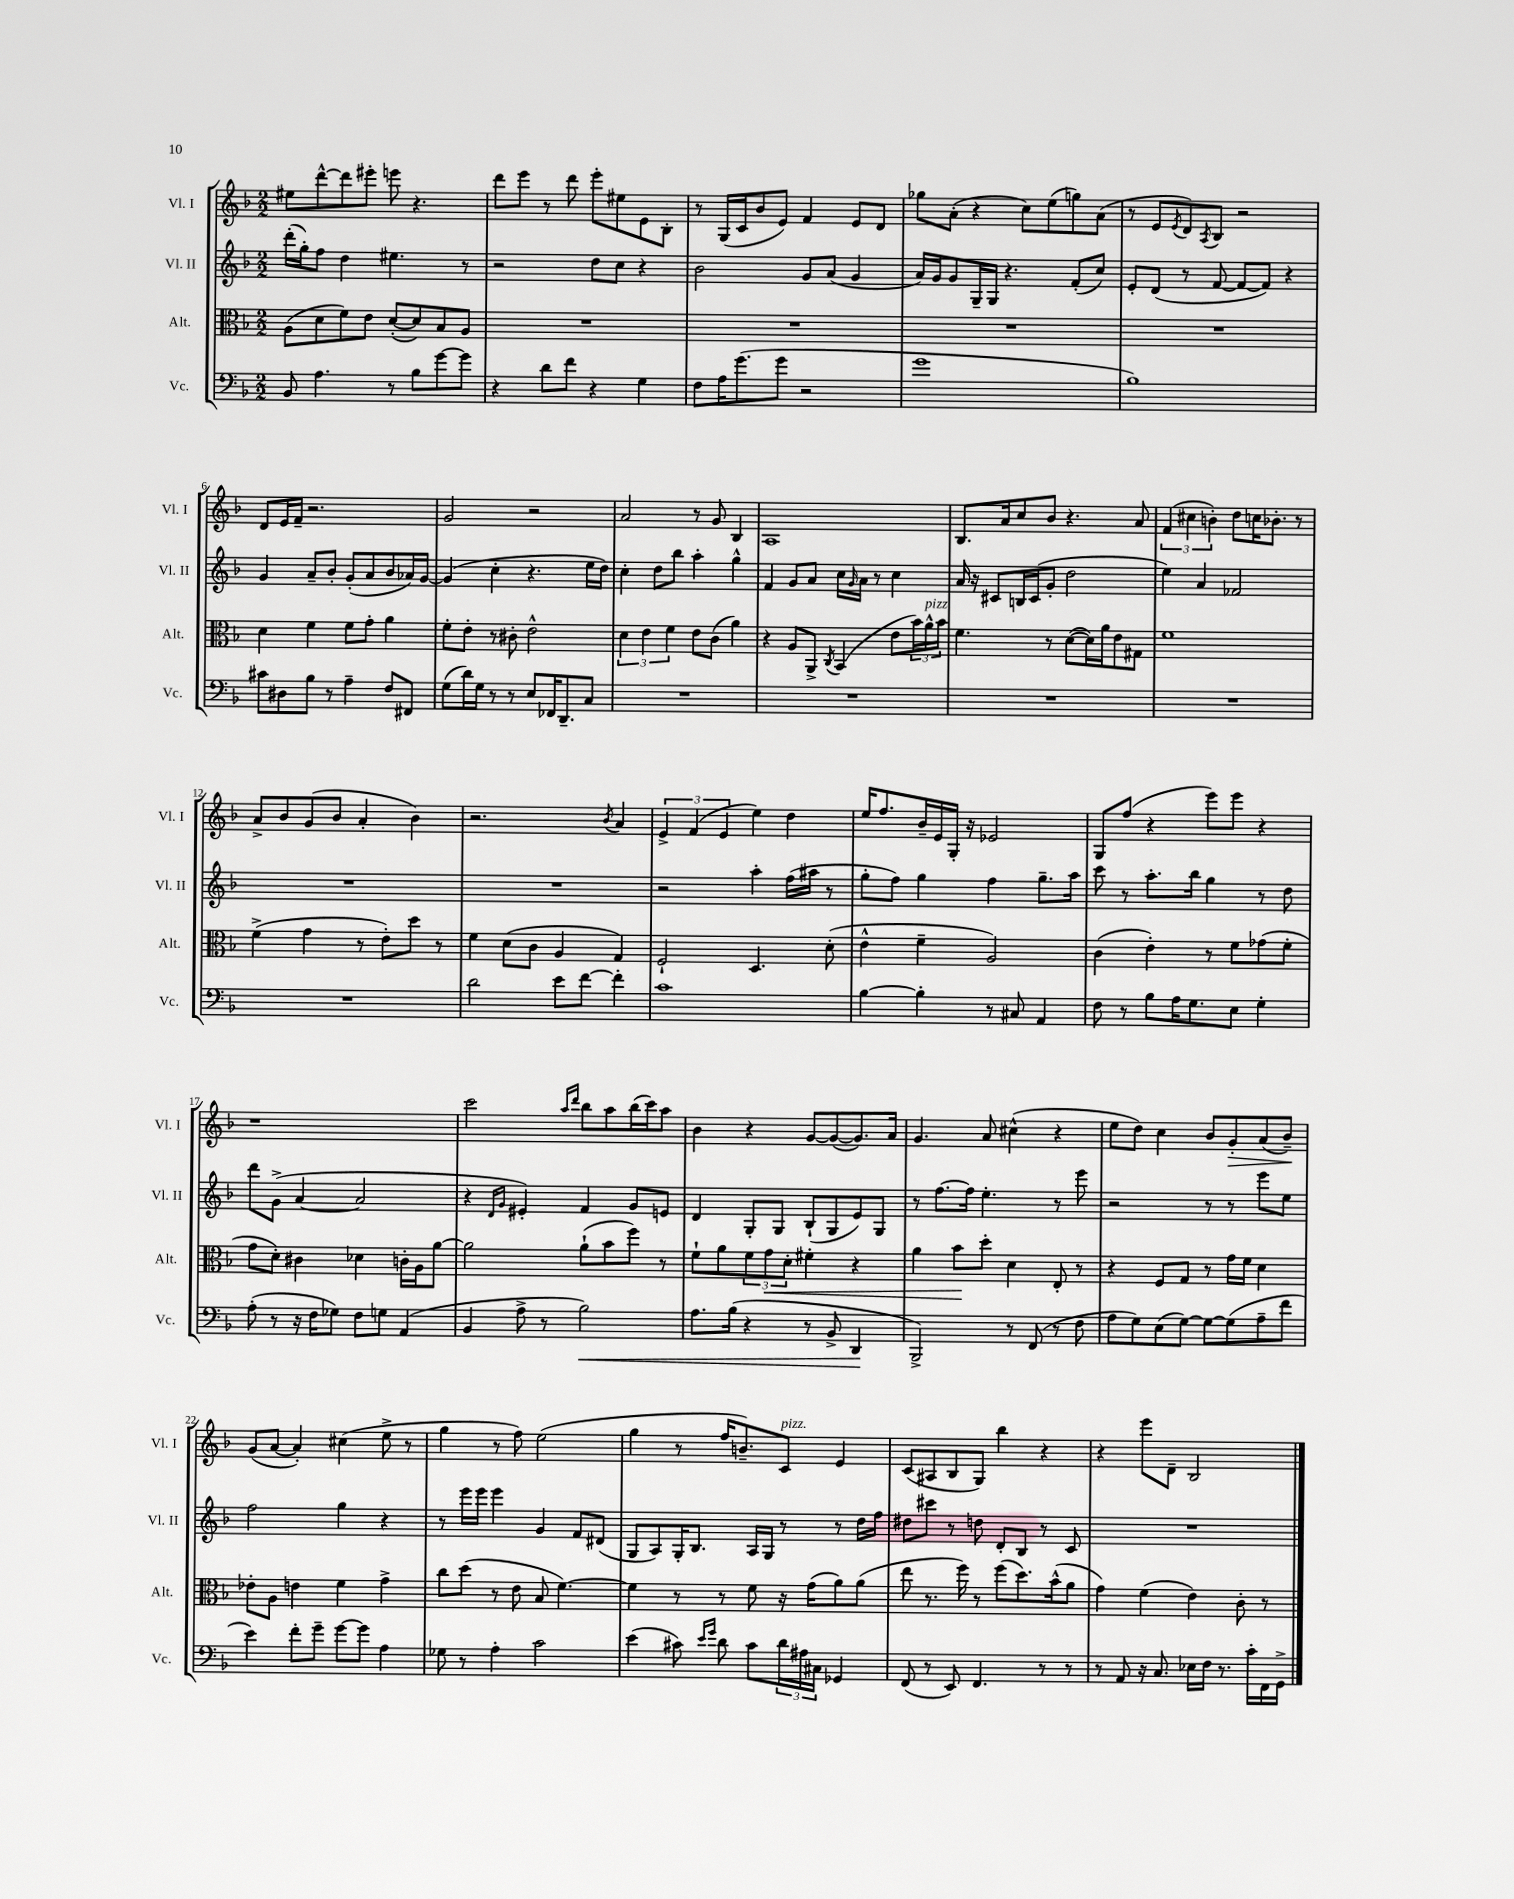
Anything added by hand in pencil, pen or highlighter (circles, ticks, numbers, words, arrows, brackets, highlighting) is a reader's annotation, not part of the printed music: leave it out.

**kern	**kern	**kern	**kern
*staff4	*staff3	*staff2	*staff1
*clefF4	*clefC3	*clefG2	*clefG2
*k[b-]	*k[b-]	*k[b-]	*k[b-]
*M2/2	*M2/2	*M2/2	*M2/2
8BB-	(8A	(16ddd'	8ee#
.	.	16gg')	.
4.A	8d	8ff	[8ddd^^
.	8f)	4dd	8ddd]
.	8e	.	8eee#'
8r	([8d'	4.ee#	8eee
8B-	8d])	.	4.r
[8g	8B-	.	.
8g]	8A	8r	.
=	=	=	=
4r	1r	2r	8ddd
.	.	.	8eee
8d	.	.	8r
8f	.	.	8ddd
4r	.	8dd	8eee'
.	.	8cc	8ee#
4G	.	4r	8e
.	.	.	8B-'
=	=	=	=
8F	1r	2b-	8r
16A	.	.	(16G
(8.g	.	.	16c
.	.	.	8b-
8g	.	.	8e)
2r	.	8g	4f
.	.	(8a	.
.	.	4g	8e
.	.	.	8d
=	=	=	=
1g	1r	16a)	8gg-
.	.	16g	.
.	.	8g	(8a'
.	.	16G~	4r
.	.	16G	.
.	.	4.r	.
.	.	.	8cc)
.	.	.	(8ee
.	.	(8f'	8gg)
.	.	8cc)	(8a
=	=	=	=
1B-)	1r	8e'	8r
.	.	(8d	8e
.	.	.	8qe
.	.	8r	8d)
.	.	.	8qA
.	.	[8f	8B-
.	.	8f_	2r
.	.	8f])	.
.	.	4r	.
=	=	=	=
8c#	4d	4g	8d
8D#	.	.	16e
.	.	.	16f~
8B-	4f	8a~	2.r
8r	.	8b-'	.
4A~	8f	(8g'	.
.	8g'	8a	.
8F	4a	8b-	.
8FF#	.	16a-)	.
.	.	[16g	.
=	=	=	=
(8G	8f'	(4g]	2g
16d)	8e'	.	.
16G	.	.	.
8r	8r	4cc'	.
8r	8c#'	.	.
8E	2e^^	4.r	2r
16FF-	.	.	.
8.DD~	.	.	.
8C	.	16ee	.
.	.	16dd)	.
=	=	=	=
1r	6d	4cc'	2a
.	6e	.	.
.	.	8dd	.
.	6f	.	.
.	.	8bb-	.
.	8e	4aa'	8r
.	(8c	.	8g
.	4a)	4gg^^	4B-
=	=	=	=
1r	4r	4f	1A
.	8A	8g	.
.	8AA^	8a	.
.	8qC	.	.
.	(4BB-	16cc	.
.	.	16qqg	.
.	.	16a	.
.	.	8r	.
.	8e	4cc	.
.	24b-)	.	.
.	24a^^	.	.
.	24b-	.	.
=	=	=	=
1r	4.f	16a	8.B-
.	.	16r	.
.	.	8c#	.
.	.	.	16a
.	.	16B	8cc
.	.	(16c#	.
.	8r	8g'	8b-
.	([8d	2dd	4.r
.	16d])	.	.
.	16a	.	.
.	8e	.	.
.	8G#	.	8a
=	=	=	=
1r	1f	4ee)	(6f
.	.	.	6cc#
.	.	4a	.
.	.	.	6b')
.	.	2f-	8dd
.	.	.	16cc
.	.	.	8.b-'
.	.	.	8r
=	=	=	=
1r	(4f^	1r	8a^
.	.	.	8b-
.	4g	.	(8g
.	.	.	8b-
.	8r	.	4a'
.	8e')	.	.
.	8dd	.	4b-)
.	8r	.	.
=	=	=	=
2d	4f	1r	2.r
.	(8d	.	.
.	8c	.	.
8e	4A	.	.
[8f	.	.	.
.	.	.	8qb-
4f']	4G)	.	4a
=	=	=	=
1c	2F`	2r	6e^
.	.	.	(6f
.	.	.	6e
.	4.D	4aa'	4ee)
.	.	(16ff	4dd
.	.	16aa#	.
.	(8d'	8r	.
=	=	=	=
[4B-	4e^^	8gg'	16ee
.	.	.	8.ff
.	.	8ff)	.
4B-']	4f~	4gg	16b-~
.	.	.	16e
.	.	.	16G'
.	.	.	16r
8r	2A)	4ff	2e-
8C#	.	.	.
4AA	.	8.gg~	.
.	.	16aa	.
=	=	=	=
8F	(4c	8ccc	8G
8r	.	8r	(8ff
8B-	4e')	8.aa'	4r
16A	.	.	.
8.G	.	16bb-	.
.	8r	4gg	8eee)
8E	8f	.	8eee
4G'	(8g-	8r	4r
.	8f'	8dd	.
=	=	=	=
(8A'	8g	8ddd	1r
8r	8d')	(8g^	.
16r	4c#	[4a	.
16F	.	.	.
8G-)	.	.	.
8F	4d-	2a]	.
8G	.	.	.
(4AA	16c'	.	.
.	16A	.	.
.	[8a	.	.
=	=	=	=
4BB-	2a]	4r	2ccc
.	.	16qqd	.
.	.	16qqg	.
8A^	.	4e#')	.
8r	.	.	.
.	.	.	16qqaa
.	.	.	16qqddd
2B-)	(8a`	4f	8bb-
.	8b-	.	8aa
.	8ff)	8g	(16bb-
.	.	.	16ccc)
.	8r	8e	8aa
=	=	=	=
8.A	8f`	4d	4b-
.	8a	.	.
(16B-	.	.	.
4r	12f	8G'	4r
.	12g	.	.
.	.	8G	.
.	12d'	.	.
8r	4f#'	(8B-`	[8g
8BB-^	.	8G	(8g_
4DD	4r	8e)	8.g])
.	.	8G	.
.	.	.	16a
=	=	=	=
2BBB-^)	4a	8r	4.g
.	.	[8.ff	.
.	8b-	.	.
.	.	16ff]	.
.	8dd'	4.ee'	8a
8r	4d	.	(4cc#^^
(8FF	.	.	.
8r	8E'	8r	4r
8F	8r	8eee	.
=	=	=	=
8A	4r	2r	8ee
8G)	.	.	8dd)
(8E	8F	.	4cc
[8G)	8G	.	.
8G_	8r	8r	8b-
(8G]	16g	8r	8g'
.	16f	.	.
8A~	4d	8eee	(8a
8f	.	8ee	8b-~)
=	=	=	=
4e)	8e-'	2ff	(8g
.	8A	.	[8a
8f'	4e	.	4a'])
8g~	.	.	.
[8g	4f	4gg	(4cc#
8g]	.	.	.
4A	4g^	4r	8ee^
.	.	.	8r
=	=	=	=
8G-	8cc	8r	4gg
8r	(8dd	16eee	.
.	.	16eee	.
4A'	8r	4eee	8r
.	8e	.	8ff)
2c	8B-	4g	(2ee
.	[4.f)	.	.
.	.	8f	.
.	.	(8d#	.
=	=	=	=
(4e	4f]	8G	4gg
.	.	8A)	.
8c#)	8r	16G'	8r
.	.	8.B-	.
16qqe	.	.	.
16qqg	.	.	.
8d	8r	.	16ff
.	.	.	8.b~)
8c#	8f	16A	.
.	.	16G	.
24d	16r	8r	8c
24A#	.	.	.
.	(16g	.	.
24C#	.	.	.
4GG-	8a)	8r	4e
.	(8a	16dd	.
.	.	16ff	.
=	=	=	=
(8FF	8ee	8dd#	(8c
8r	8.r	8ccc#	8A#
8EE)	.	8r	8B-
.	16ff)	.	.
4.FF	8r	8dd	8G)
.	(8ff	8d'	4bb-
.	8.dd)	8B-	.
8r	.	8r	4r
.	(16b-^^	.	.
8r	8a	8c	.
=	=	=	=
8r	4g)	1r	4r
8AA	.	.	.
16r	(4f	.	8eee
8.C	.	.	.
.	.	.	8d~
16E-	4e)	.	2B-
16F	.	.	.
8.r	.	.	.
.	8c'	.	.
16c'	.	.	.
16FF	8r	.	.
16GG^	.	.	.
==	==	==	==
*-	*-	*-	*-
